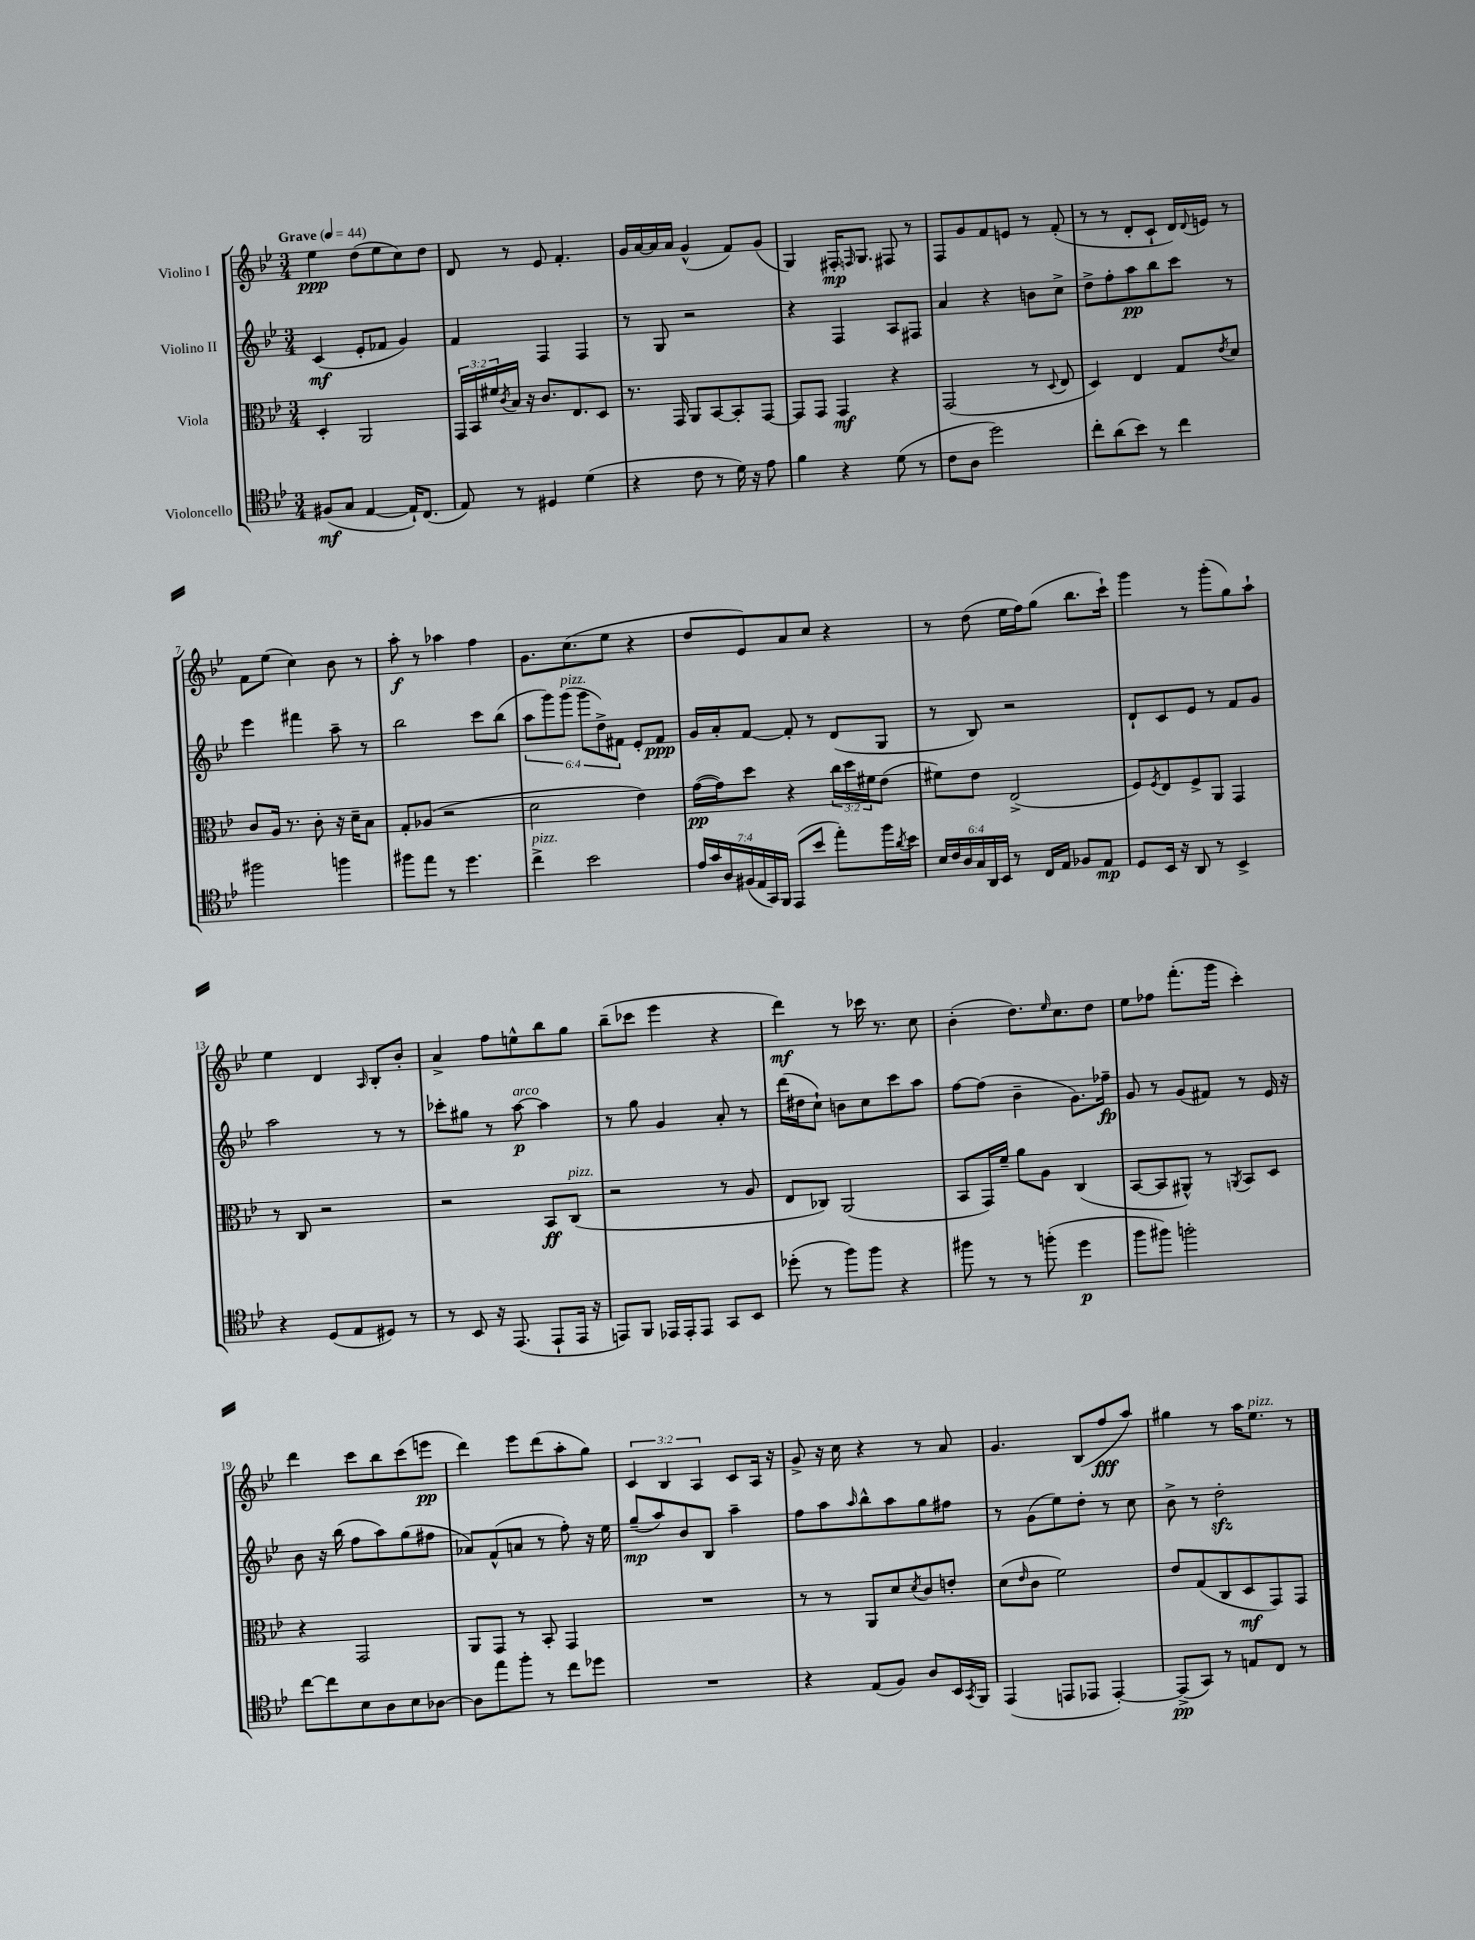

**kern	**dynam	**kern	**dynam	**kern	**dynam	**kern	**dynam
*part4	*part4	*part3	*part3	*part2	*part2	*part1	*part1
*staff4	*staff4	*staff3	*staff3	*staff2	*staff2	*staff1	*staff1
*I"Violoncello	*	*I"Viola	*	*I"Violino II	*	*I"Violino I	*
*clefC4	*	*clefC3	*	*clefG2	*	*clefG2	*
*k[b-e-]	*	*k[b-e-]	*	*k[b-e-]	*	*k[b-e-]	*
*M3/4	*	*M3/4	*	*M3/4	*	*M3/4	*
*MM44	*	*MM44	*	*MM44	*	*MM44	*
=1	=1	=1	=1	=1	=1	=1	=1
!	!	!	!	!	!	!LO:TX:a:B:t=Grave	!
(8F#X/L	mf	4D'/	.	(4c/	mf	4ee-\	ppp
8G/J	.	.	.	.	.	.	.
[4E-/	.	2AA/	.	8e-'/L	.	(8dd\L	.
.	.	.	.	8f-X/J	.	8ee-\	.
16E-`/KL])	.	.	.	4g/)	.	8cc\)	.
(8.C/J	.	.	.	.	.	.	.
.	.	.	.	.	.	8dd\J	.
=2	=2	=2	=2	=2	=2	=2	=2
8E-/)	.	24GG/LL	.	4f/	.	8d/	.
.	.	24BB-/	.	.	.	.	.
.	.	24f#X/	.	.	.	.	.
.	.	8qc/	.	.	.	.	.
8r	.	16B-/JJ	.	.	.	8r	.
.	.	16r	.	.	.	.	.
4D#X/	.	8.c/L	.	4F/	.	8e-/	.
.	.	.	.	.	.	4.f'/	.
.	.	8.E-/	.	.	.	.	.
(4d\	.	.	.	4F/	.	.	.
.	.	8D/J	.	.	.	.	.
=3	=3	=3	=3	=3	=3	=3	=3
4r	.	8.r	.	8r	.	16g/LL	.
.	.	.	.	.	.	[16a/	.
.	.	.	.	8G/	.	16a/]	.
.	.	16GG/	.	.	.	16a/JJ	.
8c\	.	8AA/L	.	2r	.	(4g^^/	.
8r	.	[8BB-/	.	.	.	.	.
16d\)	.	8BB-'/]	.	.	.	8f/L)	.
16r	.	.	.	.	.	.	.
8e-\	.	[8GG/J	.	.	.	(8g/J	.
=4	=4	=4	=4	=4	=4	=4	=4
4f\	.	8GG/L]	.	4r	.	4G/)	.
.	.	8GG/J	.	.	.	.	.
4r	.	4GG/	mf	4F/	.	16F#X'/KL	mp
.	.	.	.	.	.	16qqFn/	.
.	.	.	.	.	.	8.G/J	.
(8d\	.	4r	.	8A/L	.	8F#X/	.
8r	.	.	.	8F#X/J	.	8r	.
=5	=5	=5	=5	=5	=5	=5	=5
8c\L	.	(2GG/	.	4a/	.	8F/L	.
8A\J	.	.	.	.	.	8g/	.
2dd\)	.	.	.	4r	.	8f/	.
.	.	.	.	.	.	8en/J	.
.	.	8r	.	8bn\L	.	8r	.
.	.	8qqD/	.	.	.	.	.
.	.	8E-/	.	8cc^\J	.	(8f'/	.
=6	=6	=6	=6	=6	=6	=6	=6
8cc'\L	.	4D/)	.	8dd^\L	.	8r	.
(8a\	.	.	.	8ff'\	.	8r	.
8b-\J)	.	4E-/	.	8aa\	pp	8d'/L	.
8r	.	.	.	8bb-\	.	8c`/J	.
4cc\	.	8G/L	.	8ccc\J	.	16d/LL)	.
.	.	.	.	.	.	8qqd/	.
.	.	.	.	.	.	16en/JJ	.
.	.	8qe-/	.	.	.	.	.
.	.	8d/J	.	8r	.	8r	.
!!LO:LB:g=z
=7	=7	=7	=7	=7	=7	=7	=7
2ff#X\	.	8c/L	.	4eee-\	.	8f\L	.
.	.	16A/Jk	.	.	.	(8ee-\J	.
.	.	8.r	.	.	.	.	.
.	.	.	.	4fff#X\	.	4cc\)	.
.	.	8c'\	.	.	.	.	.
4ffn\	.	16r	.	8aa~\	.	8b-\	.
.	.	16d~\KL	.	.	.	.	.
.	.	8B-\J	.	8r	.	8r	.
=8	=8	=8	=8	=8	=8	=8	=8
8ff#X\L	.	8G'/L	.	2bb-\	.	8aa'\	f
8ee-\J	.	(8A-X/J	.	.	.	8r	.
8r	.	2r	.	.	.	4aa-X\	.
4.dd\	.	.	.	.	.	.	.
.	.	.	.	8ccc\L	.	4ff\	.
.	.	.	.	(8bb-\J	.	.	.
=9	=9	=9	=9	=9	=9	=9	=9
!LO:TX:a:i:t=pizz.	!	!	!	!	!	!	!
4cc^\	.	2d\	.	12aa\L	.	8.g\L	.
.	.	.	.	12ggg\)	.	.	.
!	!	!	!	!LO:TX:a:i:t=pizz.	!	!	!
.	.	.	.	(12ggg\J	.	.	.
.	.	.	.	.	.	(8.cc\	.
2b-\	.	.	.	12ggg\L	.	.	.
.	.	.	.	12dd^\)	.	.	.
.	.	.	.	.	.	8ee-\J	.
.	.	.	.	12f#X\J	.	.	.
.	.	4e-\)	.	8e-'/L	.	4r	.
.	.	.	.	8f#/J	ppp	.	.
=10	=10	=10	=10	=10	=10	=10	=10
28e-/LL	.	([16g\LL	pp	16g/LL	.	8dd/L	.
28g/	.	.	.	.	.	.	.
.	.	16g\J])	.	16a'/J	.	.	.
28A/	.	.	.	.	.	.	.
(28F#X/	.	.	.	.	.	.	.
.	.	8dd\J	.	[8f/J	.	8e-/)	.
28E-/	.	.	.	.	.	.	.
28GG/)	.	.	.	.	.	.	.
28FF/JJ	.	.	.	.	.	.	.
(8EE-/L	.	4r	.	8f'/]	.	8a/	.
8b-/J	.	.	.	8r	.	8cc/J	.
8ee-'\L)	.	24cc\LL	.	(8d/L	.	4r	.
.	.	24dd\	.	.	.	.	.
.	.	24f#X\J	.	.	.	.	.
16ff\L	.	(8e-\J	.	8G/J	.	.	.
8qa/	.	.	.	.	.	.	.
16b-\JJ	.	.	.	.	.	.	.
=11	=11	=11	=11	=11	=11	=11	=11
24B-/LL	.	8f#X\L)	.	8r	.	8r	.
24c/	.	.	.	.	.	.	.
24A/	.	.	.	.	.	.	.
24G/	.	8e-\J	.	8B-/)	.	(8dd\	.
24AA/	.	.	.	.	.	.	.
24BB-/JJ	.	.	.	.	.	.	.
8r	.	(2E-^/	.	2r	.	16ee-\LL	.
.	.	.	.	.	.	16ff\J)	.
16C/LL	.	.	.	.	.	(8gg\J	.
16E-/JJ	.	.	.	.	.	.	.
8F-X/L	.	.	.	.	.	8.bb-\L	.
8E-/J	mp	.	.	.	.	.	.
.	.	.	.	.	.	16ccc`\Jk)	.
=12	=12	=12	=12	=12	=12	=12	=12
8D/L	.	8F/L)	.	8d`/L	.	4ggg\	.
.	.	8qF/	.	.	.	.	.
16BB-/Jk	.	8E-/	.	8c/	.	.	.
16r	.	.	.	.	.	.	.
8AA/	.	8F^/	.	8e-/J	.	8r	.
8r	.	8AA/J	.	8r	.	(8ggg'\L	.
4BB-^/	.	4GG/	.	8f/L	.	8gg\)	.
.	.	.	.	8g/J	.	8aa`\J	.
!!LO:LB:g=z
=13	=13	=13	=13	=13	=13	=13	=13
4r	.	8r	.	2aa\	.	4ee-\	.
.	.	8C/	.	.	.	.	.
(8D/L	.	2r	.	.	.	4d/	.
8E-/	.	.	.	.	.	.	.
.	.	.	.	.	.	16qqA/	.
8D#X/J)	.	.	.	8r	.	8B-'/L	.
8r	.	.	.	8r	.	8b-'/J	.
=14	=14	=14	=14	=14	=14	=14	=14
8r	.	2r	.	8ccc-X'\L	.	4a^/	.
8BB-/	.	.	.	8gg#X\J	.	.	.
16r	.	.	.	8r	.	8ff\L	.
(8.EE-/	.	.	.	.	.	.	.
!	!	!	!	!LO:TX:a:i:t=arco	!	!	!
.	.	.	.	[8aa\	p	8een^^\	.
8EE-`/L	.	8BB-/L	ff	4aa\]	.	8bb-\	.
!	!	!LO:TX:a:i:t=pizz.	!	!	!	!	!
16EE-/Jk	.	(8C/J	.	.	.	8gg\J	.
16r	.	.	.	.	.	.	.
=15	=15	=15	=15	=15	=15	=15	=15
8EEn/L)	.	2r	.	8r	.	(8bb-~\L	.
8FF/J	.	.	.	8gg\	.	8ccc-X\J	.
16EE-X/LL	.	.	.	4g/	.	4eee-\	.
16EE-'/J	.	.	.	.	.	.	.
8EE-/J	.	.	.	.	.	.	.
8GG/L	.	8r	.	8a'/	.	4r	.
8BB-/J	.	8A/	.	8r	.	.	.
=16	=16	=16	=16	=16	=16	=16	=16
(8dd-X'\	.	8E-/L	.	(16ddd\LL	.	4ddd\)	mf
.	.	.	.	16dd#X\J	.	.	.
8r	.	8C-X/J)	.	8cc`\J)	.	.	.
8ff\L)	.	(2AA/	.	8bn\L	.	8r	.
8ff\J	.	.	.	8cc\	.	16ccc-X\	.
.	.	.	.	.	.	8.r	.
4r	.	.	.	8ccc\	.	.	.
.	.	.	.	8aa\J	.	8cc\	.
=17	=17	=17	=17	=17	=17	=17	=17
8ff#X\	.	8BB-/L	.	[8ff\L	.	(4b-'\	.
8r	.	16GG/L)	.	(8ff\J]	.	.	.
.	.	16f~/JJ	.	.	.	.	.
8r	.	8a\L	.	4b-~\	.	8.dd\L)	.
(8ffn'\	.	8A\J	.	.	.	.	.
.	.	.	.	.	.	16qqee-/	.
.	.	.	.	.	.	8.cc\	.
4dd\	p	(4C/	.	8.g\L)	.	.	.
.	.	.	.	.	.	8dd\J	.
.	.	.	.	16ff-X~\Jk	fp	.	.
=18	=18	=18	=18	=18	=18	=18	=18
8ff\L	.	[8BB-/L	.	8g/	.	8ee-\L	.
8ff#X\J)	.	8BB-/]	.	8r	.	8ff-X\J	.
2ffn'\	.	8AA#X^^/J)	.	(8g/L	.	(8.fff'\L	.
.	.	8r	.	8f#X/J)	.	.	.
.	.	.	.	.	.	16ggg\Jk	.
.	.	8qAAn/	.	.	.	.	.
.	.	8BB-/L	.	8r	.	4ccc'\)	.
.	.	8D/J	.	16e-/	.	.	.
.	.	.	.	16r	.	.	.
!!LO:LB:g=z
=19	=19	=19	=19	=19	=19	=19	=19
[8cc\L	.	4r	.	8b-\	.	4ddd\	.
8cc\]	.	.	.	16r	.	.	.
.	.	.	.	(16bb-\	.	.	.
8B-\	.	2GG/	.	8ff\L	.	8ccc\L	.
8A\	.	.	.	8aa\)	.	8bb-\	.
8B-\	.	.	.	(8gg\	.	(8ccc\	.
[8A-X\J	.	.	.	8ff#X\J	.	8eeen\J	pp
=20	=20	=20	=20	=20	=20	=20	=20
8A-\L]	.	8AA/L	.	8a-X/L)	.	4ddd\)	.
8ee-\	.	8GG/J	.	(8f^^/	.	.	.
8ff'\J	.	8r	.	8an/J	.	8eee-\L	.
8r	.	8BB-'/	.	8r	.	(8ddd\	.
8cc\L	.	4GG/	.	8ff'\)	.	8aa'\	.
8dd-X\J	.	.	.	16r	.	8gg\J)	.
.	.	.	.	16ee-\	.	.	.
=21	=21	=21	=21	=21	=21	=21	=21
2.r	.	2.r	.	(8gg~/L	mp	6c/	.
.	.	.	.	8aa/)	.	.	.
.	.	.	.	.	.	6B-/	.
.	.	.	.	8b-/	.	.	.
.	.	.	.	.	.	6A/	.
.	.	.	.	8B-/J	.	.	.
.	.	.	.	4aa~\	.	8c/L	.
.	.	.	.	.	.	16A/Jk	.
.	.	.	.	.	.	16r	.
=22	=22	=22	=22	=22	=22	=22	=22
4r	.	8r	.	8ff\L	.	8g^/	.
.	.	8r	.	8aa\	.	16r	.
.	.	.	.	.	.	16cc\	.
.	.	.	.	16qqaa/	.	.	.
(8E-/L	.	8AA/L	.	8bb-^^\	.	4r	.
8F/J)	.	8d/	.	8aa\	.	.	.
.	.	8qd/	.	.	.	.	.
8A/L	.	8c/	.	8gg\	.	8r	.
16BB-/L	.	8en'/J	.	8ff#X\J	.	8a/	.
8qGG/	.	.	.	.	.	.	.
16FF/JJ	.	.	.	.	.	.	.
=23	=23	=23	=23	=23	=23	=23	=23
(4EE-/	.	(8d\L	.	8r	.	4.g/	.
.	.	16qqe-/	.	.	.	.	.
.	.	8c\J	.	(8g\L	.	.	.
8EEn/L	.	2f\)	.	8ee-\)	.	.	.
8EE-X/J	.	.	.	8dd'\J	.	(8B-/L	.
[4EE-'/)	.	.	.	8r	.	8ff/	fff
.	.	.	.	8cc\	.	8aa/J)	.
=24	=24	=24	=24	=24	=24	=24	=24
(8EE-^/L]	pp	8e-/L	.	8b-^\	.	4gg#X\	.
8GG/J)	.	(8G/	.	8r	.	.	.
8r	.	8C/	.	2ddzz'\	.	8r	.
8En/L	.	8D/	mf	.	.	16aa\KL	.
!	!	!	!	!	!	!LO:TX:a:i:t=pizz.	!
.	.	.	.	.	.	8.ee-\J	.
8C/J	.	8GG/)	.	.	.	.	.
8r	.	8GG/J	.	.	.	8r	.
==	==	==	==	==	==	==	==
*-	*-	*-	*-	*-	*-	*-	*-
